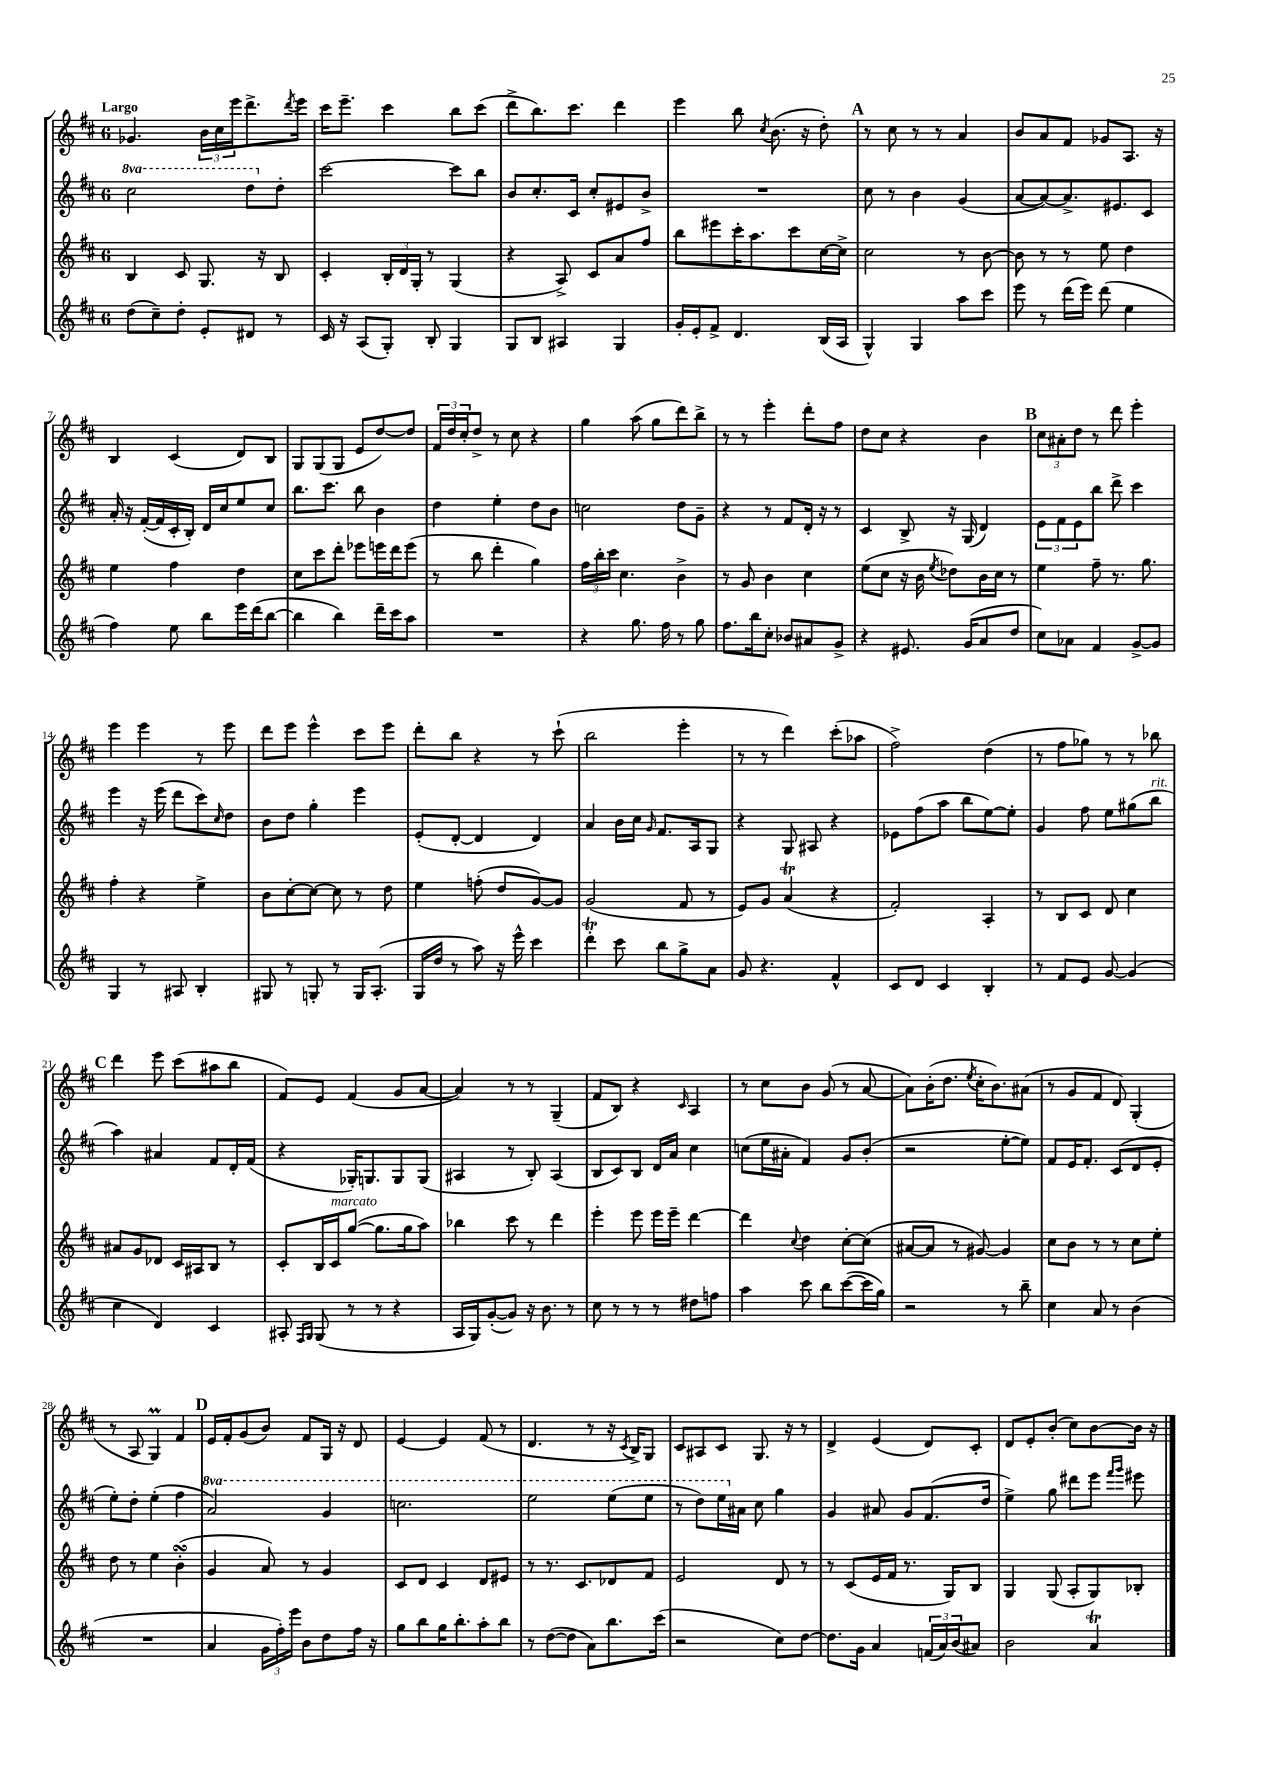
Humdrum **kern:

**kern	**kern	**kern	**kern
*staff4	*staff3	*staff2	*staff1
*clefG2	*clefG2	*clefG2	*clefG2
*k[f#c#]	*k[f#c#]	*k[f#c#]	*k[f#c#]
*M6/8	*M6/8	*M6/8	*M6/8
(8dd	4B	2ccc#	4.g-
8cc#~)	.	.	.
8dd'	8c#	.	.
8e'	8.G	.	24b
.	.	.	24cc#
.	.	.	24eee
8d#	.	8ddd	8.ddd^
.	16r	.	.
8r	8B	8dd'	.
.	.	.	8qddd
.	.	.	16eee
=	=	=	=
16c#	4c#'	[2ccc#	16ccc#
16r	.	.	8.eee~
(8A	.	.	.
8G')	24B'	.	4ccc#
.	24d	.	.
.	24G'	.	.
8B'	8r	.	.
4G	(4G	8ccc#]	8bb
.	.	8bb	(8ccc#
=	=	=	=
8G	4r	8b	8ddd^
8B	.	8.cc#'	8.bb)
4A#	8A^)	.	.
.	.	16c#	8.ccc#
.	8c#	8cc#'	.
4G	8a	8e#	4ddd
.	8ff#	8b^	.
=	=	=	=
16g'	8bb	2.r	4eee
16e'	.	.	.
8f#^	8eee#	.	.
4.d	16ccc#'	.	8bb
.	8.aa	.	.
.	.	.	8qcc#
.	.	.	(8.b
.	8ccc#	.	.
.	.	.	16r
(16B	[16cc#	.	8dd')
16A	16cc#^]	.	.
=	=	=	=
4G^^)	2cc#	8cc#	8r
.	.	8r	8cc#
4G	.	4b	8r
.	.	.	8r
8aa	8r	(4g	4a
8ccc#	[8b	.	.
=	=	=	=
8eee	8b]	[8a	8b
8r	8r	8a_)	8a
(16ddd	8r	8.a^]	8f#
16eee)	.	.	.
(8ddd	8ee	.	8g-
.	.	8.e#	.
4ee	4dd	.	8.A
.	.	8c#	.
.	.	.	16r
=	=	=	=
4ff#)	4ee	16a'	4B
.	.	16r	.
.	.	([16f#'	.
.	.	16f#]	.
8ee	4ff#	16c#'	(4c#
.	.	16B')	.
8bb	.	16d	.
.	.	16cc#	.
16eee	4dd	8ee	8d)
(16ddd	.	.	.
[8bb	.	8cc#	8B
=	=	=	=
4bb]	8cc#	8.bb	8G
.	8ccc#	.	(8G
.	.	8.ccc#	.
4bb)	8ddd'	.	8G
.	8eee-	8bb	8e
16ddd~	16eee	4b	[8dd)
16ccc#	16ddd	.	.
8aa	(8eee	.	8dd]
=	=	=	=
2.r	8r	4dd	24f#
.	.	.	24dd
.	.	.	24cc#'
.	8bb	.	8dd^
.	4ddd'	4ee'	8r
.	.	.	8cc#
.	4gg)	8dd	4r
.	.	8b	.
=	=	=	=
4r	24ff#	2cc	4gg
.	24bb'	.	.
.	24ccc#	.	.
.	4.cc#	.	.
8.gg	.	.	(8aa
.	.	.	8gg
16ff#	.	.	.
8r	4b^	8dd	8ddd)
8gg	.	8g~	8bb^
=	=	=	=
8.ff#	8r	4r	8r
.	8g	.	8r
16bb	.	.	.
8cc#'	4b	8r	4eee'
8b-	.	8f#	.
8a#	4cc#	16d'	8ddd'
.	.	16r	.
8g^	.	8r	8ff#
=	=	=	=
4r	(8ee	4c#	8dd
.	8cc#	.	8cc#
8.e#	16r	8B^	4r
.	16b	.	.
.	8qee	.	.
.	8dd-)	16r	.
(16g	.	(16G	.
8a	16b	4d)	4b
.	16cc#	.	.
8dd	8r	.	.
=	=	=	=
8cc#)	4ee	12e	12cc#
.	.	12f#	12a#'
8a-	.	.	.
.	.	12e	12dd
4f#	8ff#~	8bb	8r
.	8.r	8ddd^	8ddd
[8g^	.	4ccc#	4eee'
.	8.gg	.	.
8g]	.	.	.
=	=	=	=
4G	4ff#'	4eee	4eee
8r	4r	16r	4eee
.	.	(16eee	.
8A#	.	8ddd	.
4B'	4ee^	8ccc#)	8r
.	.	16qqcc#	.
.	.	8dd	8eee
=	=	=	=
8G#	8b	8b	8ddd
8r	[8cc#'	8dd	8eee
8G'	8cc#_	4gg'	4eee^^
8r	8cc#]	.	.
16G	8r	4eee	8ccc#
(8.A'	.	.	.
.	8dd	.	8eee
=	=	=	=
16G	4ee	(8e'	8ddd'
16dd	.	.	.
8r	.	[8d'	8bb
8aa)	(8ff'	4d]	4r
16r	8dd	.	.
16eee^^	.	.	.
4ccc#	[8g)	4d)	8r
.	8g]	.	(8ccc#`
=	=	=	=
4ddd'	(2g	4a	2bb
8ccc#	.	16b	.
.	.	16cc#	.
.	.	16qqg	.
8bb	.	8.f#	.
8gg^	8f#	.	4eee'
.	.	16A	.
8a	8r	8G	.
=	=	=	=
8g	8e)	4r	8r
4.r	8g	.	8r
.	(4a	8G	4ddd)
.	.	8A#	.
4f#^^	4r	4r	(8ccc#'
.	.	.	8aa-
=	=	=	=
8c#	2f#')	8e-	2ff#^)
8d	.	(8ff#	.
4c#	.	8aa	.
.	.	8bb	.
4B'	4A'	[8ee)	(4dd
.	.	8ee']	.
=	=	=	=
8r	8r	4g	8r
8f#	8B	.	8ff#
8e	8c#	8ff#	8gg-)
[8g	8d	8ee	8r
(4g]	4cc#	(8gg#	8r
.	.	8bb	8bb-
=	=	=	=
4cc#	8a#	4aa)	4ddd
.	8g	.	.
4d)	8d-	4a#	8eee
.	16c#	.	(8ccc#
.	16A#	.	.
4c#	8B	8f#	8aa#
.	8r	16d'	8bb
.	.	(16f#	.
=	=	=	=
8A#'	8c#'	4r	8f#)
16qqF#	.	.	.
16qqG	.	.	.
(8G	16B	.	8e
.	16c#	.	.
8r	([8gg	16G-')	(4f#
.	.	8.G	.
8r	8.gg]	.	.
4r	.	8G	8g
.	16gg	.	.
.	8aa)	(8G	[8a
=	=	=	=
16A	4bb-	4A#	4a])
16G)	.	.	.
([8g'	.	.	.
8g])	8ccc#	8r	8r
16r	8r	8B')	8r
8.b	.	.	.
.	4ddd	(4A#	(4G~
8r	.	.	.
=	=	=	=
8cc#	4eee'	8B	8f#
8r	.	8c#)	8B)
8r	8eee	8B	4r
8r	16eee	16d	.
.	16eee~	16a	.
.	.	.	16qqc#
8dd#	[4ddd	4cc#	4A
8ff	.	.	.
=	=	=	=
4aa	4ddd]	(8cc	8r
.	.	16ee	8cc#
.	.	16a#'	.
.	8qqcc#	.	.
8ccc#	4dd	4f#)	8b
8bb	.	.	(8g
([8ccc#	[8cc#'	8g	8r
16ccc#]	(8cc#]	(8b'	[8a
16gg)	.	.	.
=	=	=	=
2r	[8a#	2r	8a])
.	8a#]	.	(16b'
.	.	.	8.dd
.	8r	.	.
.	.	.	8qee
.	[8g#)	.	16cc#'
.	.	.	8.b)
8r	4g#]	[8ee'	.
8bb~	.	8ee])	(8a#
=	=	=	=
4cc#	8cc#	8f#	8r
.	8b	16e	8g
.	.	8.f#'	.
8a	8r	.	8f#
8r	8r	(8c#	8d)
(4b	8cc#	8d	(4G'
.	8ee'	8e'	.
=	=	=	=
2.r	8dd	8ee')	8r
.	8r	8dd'	8A
.	4ee	(4ee'	4G)
.	(4b'	4ff#	4f#
=	=	=	=
4a	4g	2aa)	16e
.	.	.	16f#'
.	.	.	(8g
24g	8a)	.	8b)
24ff#')	.	.	.
24eee	.	.	.
8b	8r	.	8f#
8dd	4g	4gg	16G
.	.	.	16r
16ff#	.	.	8d
16r	.	.	.
=	=	=	=
8gg	8c#	2.ccc	[4e
8bb	8d	.	.
16gg	4c#	.	4e]
8.bb'	.	.	.
8aa'	8d	.	(8f#
8bb	8e#	.	8r
=	=	=	=
8r	8r	2eee	4.d
([8dd	8.r	.	.
8dd]	.	.	.
.	8.c#	.	.
8a)	.	.	8r
8.bb	8d-	(8eee	16r
.	.	.	8qc#
.	.	.	16B^)
.	8f#	8eee	8G
(16ccc#	.	.	.
=	=	=	=
2r	2e	8r	8c#
.	.	8ddd)	8A#
.	.	16eee	8c#
.	.	16a#	.
.	.	8cc#	8.G
8cc#)	8d	4gg	.
.	.	.	16r
[8dd	8r	.	8r
=	=	=	=
8.dd]	8r	4g	4d^
.	(8c#	.	.
16g	.	.	.
4a	16e	8a#	(4e
.	16f#	.	.
.	8.r	8g	.
(24f	.	(8.f#	8d)
24a)	.	.	.
.	16G)	.	.
(24b	.	.	.
8a#)	8B	.	8c#'
.	.	16dd	.
=	=	=	=
2b	4G	4ee^)	8d
.	.	.	8e'
.	(8G	8gg	(8b'
.	8A'	8ddd#	8cc#)
4a	8G)	8eee	[8b
.	.	16qqfff#	.
.	.	16qqggg	.
.	8B-'	8eee#	16b]
.	.	.	16r
==	==	==	==
*-	*-	*-	*-
